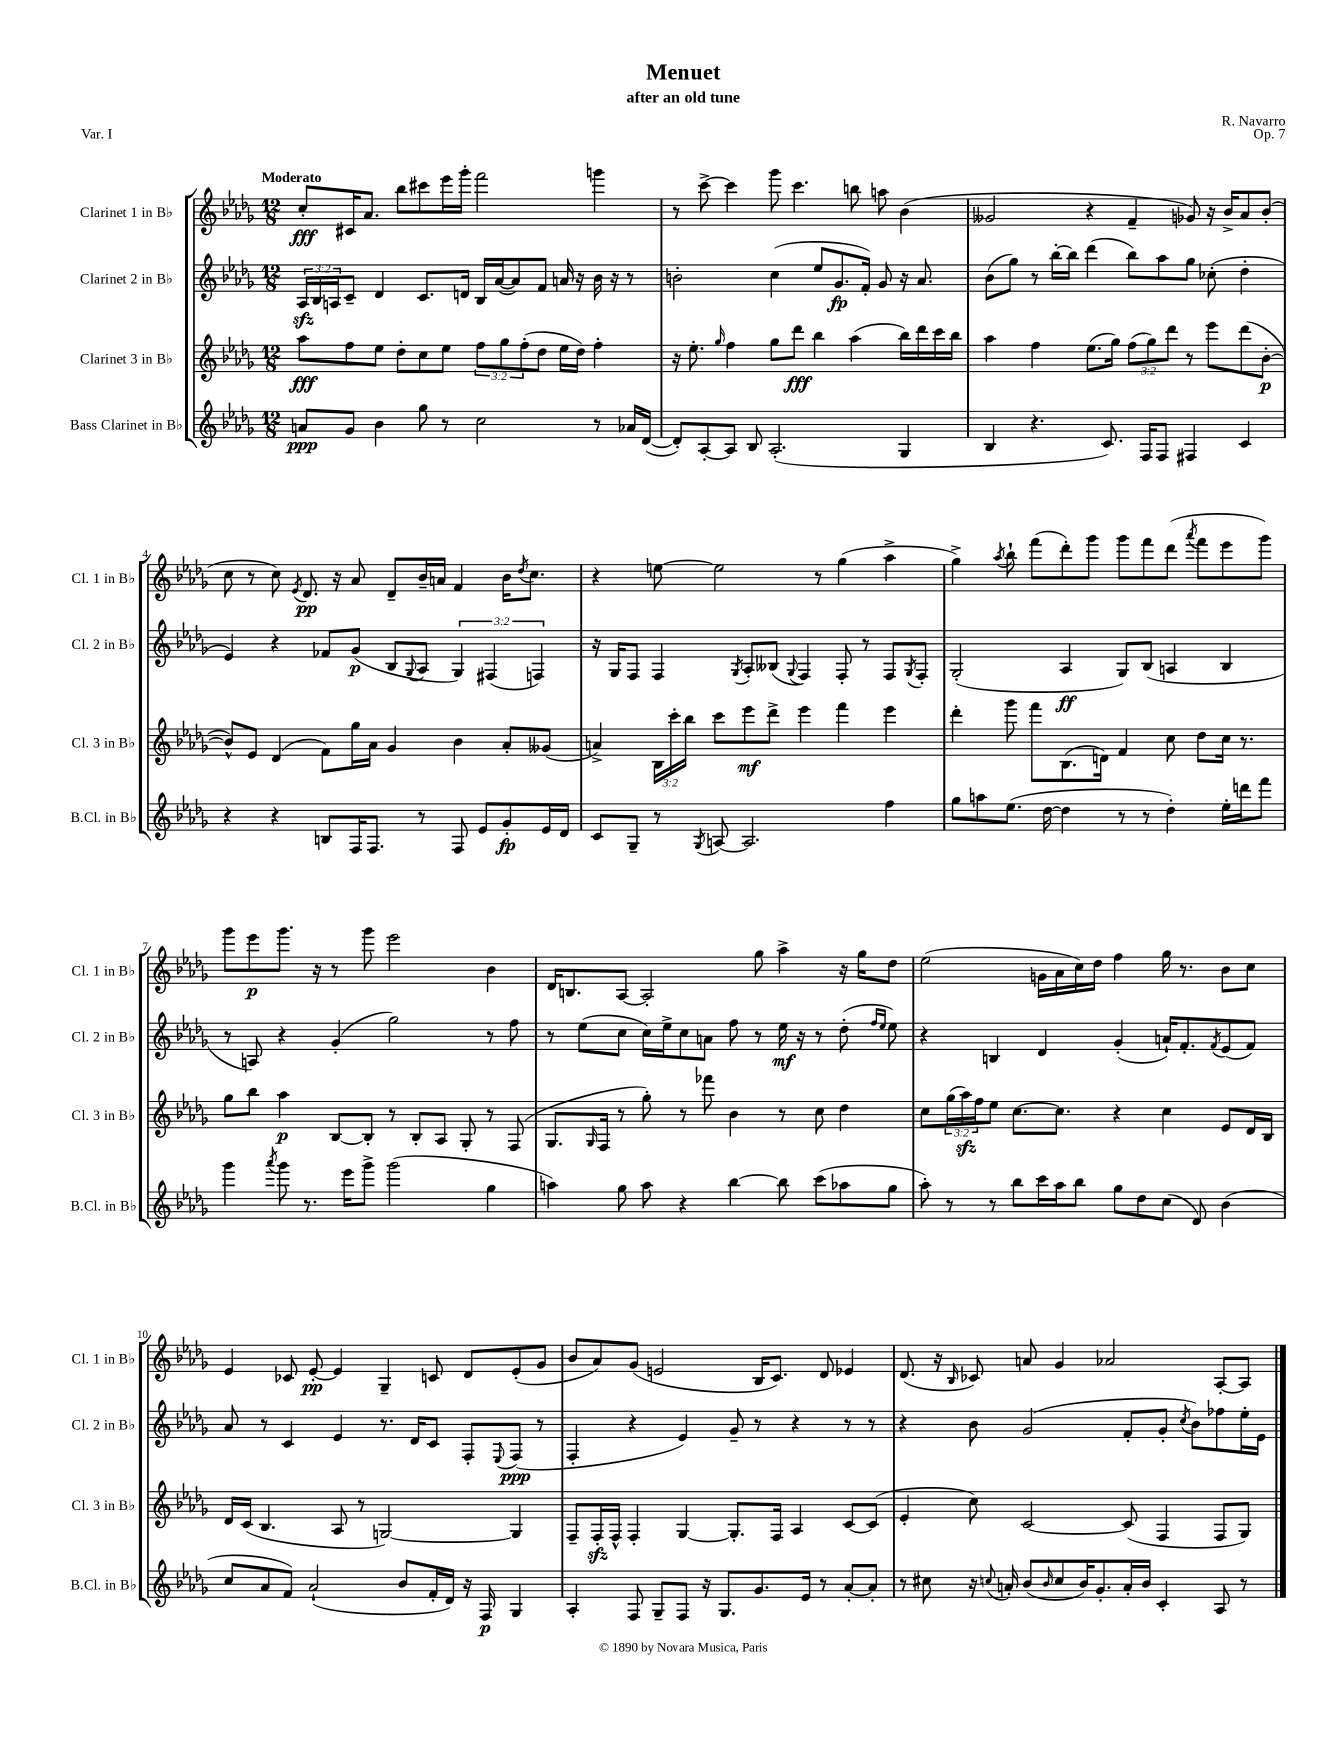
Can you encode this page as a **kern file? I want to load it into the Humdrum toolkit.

**kern	**dynam	**kern	**dynam	**kern	**dynam	**kern	**dynam
*part4	*part4	*part3	*part3	*part2	*part2	*part1	*part1
*staff4	*staff4	*staff3	*staff3	*staff2	*staff2	*staff1	*staff1
*I"Bass Clarinet in B♭	*	*I"Clarinet 3 in B♭	*	*I"Clarinet 2 in B♭	*	*I"Clarinet 1 in B♭	*
*I'B.Cl. in B♭	*	*I'Cl. 3 in B♭	*	*I'Cl. 2 in B♭	*	*I'Cl. 1 in B♭	*
*clefG2	*	*clefG2	*	*clefG2	*	*clefG2	*
*k[b-e-a-d-g-]	*	*k[b-e-a-d-g-]	*	*k[b-e-a-d-g-]	*	*k[b-e-a-d-g-]	*
*M12/8	*	*M12/8	*	*M12/8	*	*M12/8	*
=1	=1	=1	=1	=1	=1	=1	=1
!	!	!	!	!	!	!LO:TX:a:B:t=Moderato	!
8an/L	ppp	8aa-\L	fff	24A-zz/LL	.	8cc'/L	fff
.	.	.	.	24B-/	.	.	.
.	.	.	.	24An/J	.	.	.
8g-/J	.	8ff\	.	8c~/J	.	16c#X/K	.
.	.	.	.	.	.	8.a-/J	.
4b-\	.	8ee-\J	.	4d-/	.	.	.
.	.	8dd-'\L	.	.	.	8bb-\L	.
8gg-\	.	8cc\	.	8.c/L	.	8ccc#X\	.
8r	.	8ee-\J	.	.	.	16eee-\L	.
.	.	.	.	16dn/Jk	.	16ggg-'\JJ	.
2cc\	.	12ff\L	.	16B-/LL	.	2fff\	.
.	.	.	.	([16a-/J	.	.	.
.	.	12gg-\	.	.	.	.	.
.	.	.	.	8a-/])	.	.	.
.	.	(12ff'\	.	.	.	.	.
.	.	8dd-\J	.	8f/J	.	.	.
.	.	16ee-\LL	.	16an/	.	.	.
.	.	16dd-\JJ)	.	16r	.	.	.
8r	.	4ff'\	.	16b-\	.	4gggn\	.
.	.	.	.	16r	.	.	.
16a-X/LL	.	.	.	8r	.	.	.
([16d-/JJ	.	.	.	.	.	.	.
=2	=2	=2	=2	=2	=2	=2	=2
8d-'/L])	.	16r	.	2bn'\	.	8r	.
.	.	8.ee-'\	.	.	.	.	.
[8A-'/	.	.	.	.	.	[8ccc^\	.
.	.	16qqgg-/	.	.	.	.	.
8A-/J]	.	4ff\	.	.	.	4ccc\]	.
8B-/	.	.	.	.	.	.	.
(2.A-'/	.	8gg-\L	.	(4cc\	.	8ggg-\	.
.	.	8ddd-\J	fff	.	.	4.ccc\	.
.	.	4bb-\	.	8ee-/L	.	.	.
.	.	.	.	8.g-/	fp	.	.
.	.	(4aa-\	.	.	.	8bbn\	.
.	.	.	.	16f'/Jk)	.	.	.
.	.	.	.	8g-/	.	8aan\	.
4G-/	.	16bb-\LL)	.	16r	.	(4b-\	.
.	.	16ddd-\	.	8.a-/	.	.	.
.	.	16ccc\	.	.	.	.	.
.	.	16bb-\JJ	.	.	.	.	.
=3	=3	=3	=3	=3	=3	=3	=3
4B-/	.	4aa-\	.	(8b-\L	.	2g--X/	.
.	.	.	.	8gg-\J)	.	.	.
4.r	.	4ff\	.	8r	.	.	.
.	.	.	.	[16bb-'\LL	.	.	.
.	.	.	.	16bb-\JJ]	.	.	.
.	.	(8.ee-\L	.	(4ddd-\	.	4r	.
8.c/)	.	.	.	.	.	.	.
.	.	16gg-\Jk)	.	.	.	.	.
.	.	(12ff\L	.	8bb-\L)	.	4f~/	.
16F/KL	.	.	.	.	.	.	.
.	.	12gg-\)	.	.	.	.	.
8F/J	.	.	.	8aa-\	.	.	.
.	.	12ddd-\J	.	.	.	.	.
4F#X/	.	8r	.	8gg-\J	.	8g-X/)	.
.	.	8eee-\L	.	(8cc-X'\	.	16r	.
.	.	.	.	.	.	16b-^/KL	.
4c/	.	(8ddd-\	.	4dd-'\	.	8a-/	.
.	.	[8b-'\J	p	.	.	(8b-'/J	.
!!LO:LB:g=z
=4	=4	=4	=4	=4	=4	=4	=4
4r	.	8b-^^/L])	.	4e-/)	.	8cc\	.
.	.	8e-/J	.	.	.	8r	.
4r	.	(4d-/	.	4r	.	8cc\)	.
.	.	.	.	.	.	8qe-/	.
.	.	.	.	.	.	8.d-/	pp
8Bn/L	.	8f\L)	.	8f-X/L	.	.	.
.	.	.	.	.	.	16r	.
16F/K	.	16gg-\L	.	(8g-/J	p	8a-/	.
8.F/J	.	16a-\JJ	.	.	.	.	.
.	.	4g-/	.	8B-/L	.	8d-~/L	.
.	.	.	.	8qqG-/	.	.	.
8r	.	.	.	8A-/J	.	16b-~/L	.
.	.	.	.	.	.	16an/JJ	.
8F/	.	4b-\	.	6G-/)	.	4f/	.
8e-/L	.	.	.	.	.	.	.
.	.	.	.	(6F#X/	.	.	.
8g-'/	fp	8a-'/L	.	.	.	16b-\KL	.
.	.	.	.	.	.	8qdd-/	.
.	.	.	.	.	.	8.cc\J	.
.	.	.	.	6Fn/)	.	.	.
16e-/L	.	(8g--X/J	.	.	.	.	.
16d-/JJ	.	.	.	.	.	.	.
=5	=5	=5	=5	=5	=5	=5	=5
8c/L	.	4an^/)	.	16r	.	4r	.
.	.	.	.	16G-/KL	.	.	.
8G-~/J	.	.	.	8F/J	.	.	.
8r	.	24B-\LL	.	4F/	.	[8een\	.
.	.	24ccc'\	.	.	.	.	.
.	.	24bb-\JJ	.	.	.	.	.
8qG-/	.	.	.	.	.	.	.
[8An/	.	8ccc\L	.	.	.	2ee\]	.
.	.	.	.	8qG-/	.	.	.
2.A/]	.	8eee-\	mf	8A-'/L	.	.	.
.	.	8ddd-^\J	.	(8B--X/J	.	.	.
.	.	.	.	8qqG-/	.	.	.
.	.	4eee-\	.	4F/)	.	.	.
.	.	.	.	.	.	8r	.
.	.	4fff\	.	8F'/	.	(4gg-\	.
.	.	.	.	8r	.	.	.
4ff\	.	4eee-\	.	8F/L	.	4aa-^\	.
.	.	.	.	8qG-/	.	.	.
.	.	.	.	8F'/J	.	.	.
=6	=6	=6	=6	=6	=6	=6	=6
8gg-\L	.	4ddd-'\	.	(2G-'/	.	4gg-^\)	.
8aan\	.	.	.	.	.	.	.
.	.	.	.	.	.	8qaa-/	.
(8.ee-\J	.	8ggg-\	.	.	.	8bb-`\	.
.	.	8fff\L	.	.	.	(8fff\L	.
[16dd-\	.	.	.	.	.	.	.
4dd-\]	.	(8.B-\	.	4A-/	ff	8ddd-'\)	.
.	.	.	.	.	.	8ggg-\J	.
.	.	16dn\Jk)	.	.	.	.	.
8r	.	4f/	.	8G-/L)	.	8ggg-\L	.
8r	.	.	.	(8B-/J	.	8fff\	.
4dd-'\)	.	8cc\	.	4An/	.	(8ddd-\J	.
.	.	.	.	.	.	8qaaa-/	.
.	.	8dd-\L	.	.	.	8fff\L	.
16ee-'\LL	.	16cc\Jk	.	4B-/	.	8eee-\	.
16dddn\J	.	8.r	.	.	.	.	.
8fff\J	.	.	.	.	.	8ggg-\J)	.
!!LO:LB:g=z
=7	=7	=7	=7	=7	=7	=7	=7
4ggg-\	.	8gg-\L	.	8r	.	8ggg-\L	.
.	.	8bb-\J	.	8An/)	.	8eee-\	p
8qaaa-/	.	.	.	.	.	.	.
8ggg-\	.	4aa-\	p	4r	.	8.ggg-\J	.
8.r	.	.	.	.	.	.	.
.	.	.	.	.	.	16r	.
.	.	[8B-/L	.	(4g-'/	.	8r	.
16eee-\KL	.	.	.	.	.	.	.
8ggg-^\J	.	8B-'/J]	.	.	.	8ggg-\	.
(2ggg-\	.	8r	.	2gg-\)	.	2eee-\	.
.	.	8B-'/L	.	.	.	.	.
.	.	8A-/J	.	.	.	.	.
.	.	8G-'/	.	.	.	.	.
4gg-\	.	8r	.	8r	.	4b-\	.
.	.	(8F/	.	8ff\	.	.	.
=8	=8	=8	=8	=8	=8	=8	=8
4aan\)	.	8.G-/L	.	8r	.	16d-/KL	.
.	.	.	.	.	.	8.Bn/	.
.	.	.	.	(8ee-\L	.	.	.
.	.	16qqG-/	.	.	.	.	.
.	.	16F/Jk	.	.	.	.	.
8gg-\	.	8r	.	8cc\J	.	[8A-/J	.
8aa\	.	8gg-'\)	.	16cc\LL)	.	2A-'/]	.
.	.	.	.	16ee-^\J	.	.	.
4r	.	8r	.	8cc\	.	.	.
.	.	8fff-X\	.	8an\J	.	.	.
[4bb-\	.	4b-\	.	8ff\	.	.	.
.	.	.	.	8r	.	8gg-\	.
8bb-\]	.	8r	.	16ee-\	mf	4aa-^\	.
.	.	.	.	16r	.	.	.
(8ccc\L	.	8cc\	.	8r	.	.	.
8aa-X\	.	4dd-\	.	(8dd-'\	.	16r	.
.	.	.	.	.	.	16gg-\KL	.
.	.	.	.	16qqff/LL	.	.	.
.	.	.	.	16qqee-/JJ	.	.	.
8gg-\J	.	.	.	8ee-\)	.	8dd-\J	.
=9	=9	=9	=9	=9	=9	=9	=9
8aa-'\)	.	8cc\L	.	4r	.	(2ee-\	.
8r	.	(24gg-\L	.	.	.	.	.
.	.	24aa-zz\)	.	.	.	.	.
.	.	24ff\J	.	.	.	.	.
8r	.	8ee-\J	.	4Bn/	.	.	.
8bb-\L	.	[8.cc\L	.	.	.	.	.
16ccc\L	.	.	.	4d-/	.	16gn\LL	.
16aa-\J	.	8.cc\J]	.	.	.	16a-\	.
8bb-\J	.	.	.	.	.	16cc\)	.
.	.	.	.	.	.	16dd-\JJ	.
8gg-\L	.	4r	.	(4g-'/	.	4ff\	.
8dd-\	.	.	.	.	.	.	.
(8cc\J	.	4cc\	.	16an`/KL)	.	16gg-\	.
.	.	.	.	8.f'/	.	8.r	.
8d-/)	.	.	.	.	.	.	.
.	.	.	.	8qf/	.	.	.
(4b-\	.	8e-/L	.	(8e-/	.	8b-\L	.
.	.	16d-/L	.	8f/J)	.	8cc\J	.
.	.	16B-/JJ	.	.	.	.	.
!!LO:LB:g=z
=10	=10	=10	=10	=10	=10	=10	=10
8cc/L	.	16d-/LL	.	8a-/	.	4e-/	.
.	.	(16c/JJ	.	.	.	.	.
8a-/	.	4.B-/	.	8r	.	.	.
8f/J)	.	.	.	4c/	.	8c-X/	.
(2a-`/	.	.	.	.	.	[8e-'/	pp
.	.	8A-/	.	4e-/	.	4e-/]	.
.	.	8r	.	.	.	.	.
.	.	[2Gn/)	.	8.r	.	4G-~/	.
8b-/L	.	.	.	.	.	.	.
.	.	.	.	16d-/KL	.	.	.
16f'/L	.	.	.	8c/J	.	8cn/	.
16d-/JJ)	.	.	.	.	.	.	.
16r	.	.	.	8F'/L	.	8d-/L	.
16F/	p	.	.	.	.	.	.
.	.	.	.	8qqE-/	.	.	.
4G-/	.	4G/]	.	(8F/J	ppp	(8e-'/	.
.	.	.	.	8r	.	8g-/J	.
=11	=11	=11	=11	=11	=11	=11	=11
4A-'/	.	8F~/L	.	4F'/	.	8b-/L	.
.	.	16Fzz'/L	.	.	.	8a-/)	.
.	.	16F^^/JJ	.	.	.	.	.
8F/	.	4F'/	.	4r	.	(8g-/J	.
8G-~/L	.	.	.	.	.	2en/	.
8F/J	.	[4G-/	.	4e-/)	.	.	.
16r	.	.	.	.	.	.	.
8.G-/L	.	.	.	.	.	.	.
.	.	8.G-'/L]	.	8g-~/	.	.	.
8.g-/	.	.	.	8r	.	16B-/KL	.
.	.	16F/Jk	.	.	.	8.c/J)	.
.	.	4A-/	.	4r	.	.	.
16e-/Jk	.	.	.	.	.	.	.
8r	.	.	.	.	.	8d-/	.
[8a-'/L	.	[8c/L	.	8r	.	4e-X/	.
8a-'/J]	.	(8c/J]	.	8r	.	.	.
=12	=12	=12	=12	=12	=12	=12	=12
8r	.	4e-'/	.	4r	.	(8.d-/	.
8cc#X\	.	.	.	.	.	.	.
.	.	.	.	.	.	16r	.
.	.	.	.	.	.	16qqB-/	.
16r	.	8cc\)	.	8b-\	.	8c-X/)	.
8qqccn/	.	.	.	.	.	.	.
16an'/	.	.	.	.	.	.	.
(8b-/L	.	[2c/	.	(2g-/	.	8an/	.
16qqb-/	.	.	.	.	.	.	.
8cc/	.	.	.	.	.	4g-/	.
16b-/K)	.	.	.	.	.	.	.
8.g-'/	.	.	.	.	.	.	.
.	.	.	.	.	.	2a-X/	.
16a'/L	.	(8c/]	.	8f'/L	.	.	.
16b-/JJ	.	.	.	.	.	.	.
4c'/	.	4F/	.	8g-'/J	.	.	.
.	.	.	.	8qcc/	.	.	.
.	.	.	.	8b-\L)	.	.	.
8A-/	.	8F/L	.	8ff-X\	.	[8A-'/L	.
8r	.	8G-/J)	.	16ee-'\L	.	8A-/J]	.
.	.	.	.	16e-\JJ	.	.	.
==	==	==	==	==	==	==	==
*-	*-	*-	*-	*-	*-	*-	*-
